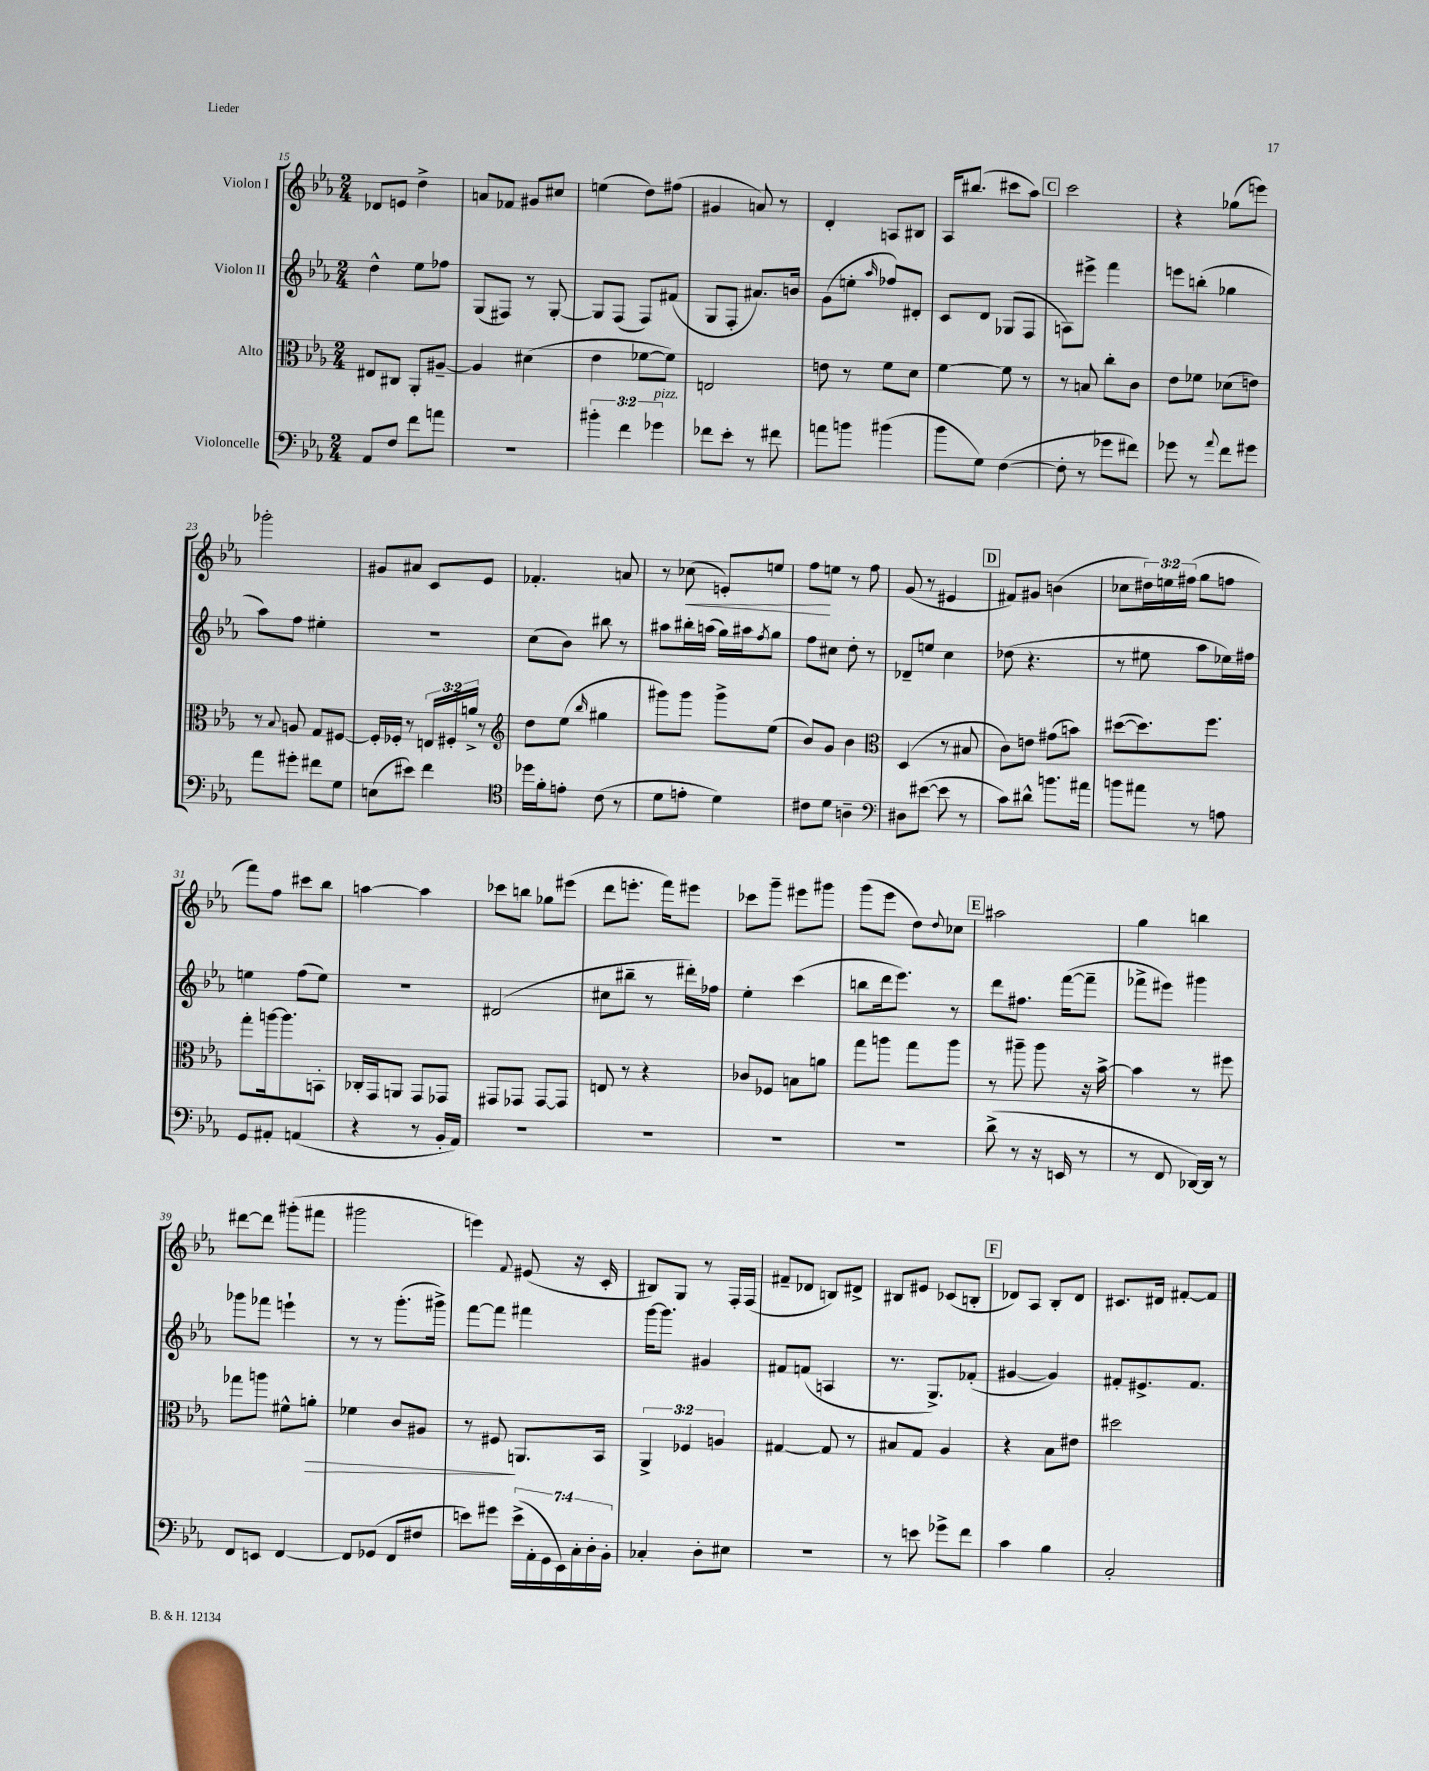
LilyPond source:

<<
\new StaffGroup <<
\new Staff = "s0" \with { instrumentName = "Violon I" } {
    \clef treble \key ees \major \numericTimeSignature \time 2/4 \override Staff.TupletNumber.text = #tuplet-number::calc-fraction-text
    des'8 e'8 d''4-> |
    a'8 fes'8 gis'8 cis''8 |
    e''4( d''8) fis''8( |
    gis'4 a'8) r8 |
    d'4-. a8 bis8 |
    aes16 bis''8.( cis'''8 aes''8) |
    \mark \markup { \box "C" } c'''2 |
    r4 ges''8( e'''8) |
    ges'''2-. |
    gis'8 ais'8 c'8 ees'8 |
    fes'4.-. a'8 |
    r8 ces''8\<( e'8-.) e''8 |
    f''8\! e''8 r8 f''8 |
    g'8( r8 eis'4 |
    \mark \markup { \box "D" } fis'8) gis'8 b'4( |
    ces''8 \tuplet 3/2 { dis''16) e''16 fis''16( } g''8 f''8 |
    f'''8) f''8 cis'''8 bes''8 |
    a''4~ a''4 |
    ces'''8 b''8 ges''8 eis'''8( |
    d'''8 e'''8.-. f'''16) eis'''8 |
    ces'''8 g'''8-- eis'''8 gis'''8 |
    g'''8( ees'''8 d''8) \appoggiatura { d''8 } ces''8 |
    \mark \markup { \box "E" } ais''2 |
    g''4 b''4 |
    dis'''8~ dis'''8 gis'''8-.( fis'''8 |
    gis'''2 |
    e'''4) \appoggiatura { f'8 } eis'8( r16 c'16-. |
    bis8) g8 r8 f16-. f16( |
    fis'8-- des'8 b8) dis'8-> |
    bis8 eis'8 ces'8( b8-. |
    \mark \markup { \box "F" } des'8) aes8 bes8-. des'8 |
    cis'8. dis'16 fis'8~-. fis'8 \bar "|." |
}
\new Staff = "s1" \with { instrumentName = "Violon II" } {
    \clef treble \key ees \major \numericTimeSignature \time 2/4
    d''4-^ ees''8 fes''8 |
    g8( fis8) r8 g8~-. |
    g8 f8( f8) fis'8( |
    g8 f8-. ais'8.) b'16 |
    g'8( e''8-. \grace { aes''16 } fes''8) dis'8-. |
    c'8 d'8 ges8( f8 |
    \mark \markup { \box "C" } a8) eis'''8-> f'''4 |
    e'''8 b''8-.( ges''4 |
    aes''8) f''8 eis''4-. |
    R2 |
    c''8( bes'8) bis''8 r8 |
    ais''8 bis''16-. a''16( g''16) ais''16 \acciaccatura { f''8 } g''8 |
    f''8 cis''8 d''8-. r8 |
    des'8-- e''8 c''4 |
    \mark \markup { \box "D" } des''8( r4. |
    r8 eis''8 aes''8 ees''16) fis''16 |
    e''4 f''8( e''8) |
    r2 |
    dis'2( |
    cis''8 bis''8-- r8 dis'''16-.) fes''16 |
    ees''4-. c'''4( |
    b''8 d'''16 ees'''8.) r8 |
    \mark \markup { \box "E" } d'''8 fis''8. f'''16~( f'''8-- |
    fes'''8-> eis'''8) gis'''4 |
    ges'''8 fes'''8 e'''4-! |
    r8 r8 g'''8.-.( gis'''16->) |
    f'''8~ f'''8 fis'''4 |
    g'''16~ g'''8. gis'4 |
    fis'8 f'8( a4 |
    r8. g8.->) fes'8-.( |
    \mark \markup { \box "F" } gis'4~ gis'4) |
    fis'8-. eis'8.-> fis'8. \bar "|." |
}
\new Staff = "s2" \with { instrumentName = "Alto" } {
    \clef alto \key ees \major \numericTimeSignature \time 2/4 \override Staff.TupletNumber.text = #tuplet-number::calc-fraction-text
    eis8 cis8 aes,8-. ais8~-- |
    ais4 dis'4( |
    ees'4 fes'8~ fes'8) |
    e2 |
    e'8 r8 f'8 d'8 |
    f'4~ f'8 r8 |
    \mark \markup { \box "C" } r8 b8 c''8-. c'8 |
    ees'8 fes'8 des'8( e'8) |
    r8 \appoggiatura { bes8 } a8 g8 fis8~ |
    fis16-. fes16-. r8 \tuplet 3/2 { e16 fis16-. a'16-> } r8 |
    \clef treble d''8 ees''8( \grace { bes''16 } gis''4 |
    gis'''8) gis'''8 gis'''8-> ees''8( |
    bes'8) g'8 bes'4 |
    \clef alto d4( r8 bis8 |
    \mark \markup { \box "D" } c'8) e'8 gis'8( b'8) |
    dis''8~( dis''8.) f''8. |
    g''8-. a''16~ a''8. b,8-. |
    ces16-. g,16 a,8 g,8 ges,8 |
    gis,8 ges,8 ges,8~ ges,8 |
    e8 r8 r4 |
    ces'8 fes8 b8 a'8 |
    g''8 a''8 g''8 a''8 |
    \mark \markup { \box "E" } r8 ais''8-- ais''8 r16 bes'16~-> |
    bes'4 r8 fis''8 |
    ges''8 a''8 fis'8-^ a'8-.\> |
    fes'4 c'8 ais8 |
    r8 fis8\! a,8. bes,16 |
    \tuplet 3/2 { aes,4-> fes4 a4 } |
    gis4~ gis8 r8 |
    bis8 g8 aes4 |
    \mark \markup { \box "F" } r4 bes8 eis'8 |
    dis''2 \bar "|." |
}
\new Staff = "s3" \with { instrumentName = "Violoncelle" } {
    \clef bass \key ees \major \numericTimeSignature \time 2/4 \override Staff.TupletNumber.text = #tuplet-number::calc-fraction-text
    aes,8 f8 f'8 a'8 |
    R2 |
    \tuplet 3/2 { bis'4-. f'4 ges'4^\markup { \italic "pizz." } } |
    fes'8 ees'8-. r8 fis'8 |
    a'8 b'8 bis'4( |
    bes'8 g8) f4~( |
    \mark \markup { \box "C" } f8-. r8 ges'8 fis'8) |
    ges'8 r8 \appoggiatura { aes'8 } f'8 gis'8 |
    aes'8 gis'8-. fis'8 g8 |
    e8( eis'8) f'4 |
    \clef tenor des''16 f'16-. e'8-. c'8( r8 |
    d'8 e'8-. d'4) |
    cis'8 d'8 a4-- |
    \clef bass dis8 eis'8~( eis'8 r8 |
    \mark \markup { \box "D" } c'8) dis'8-^ b'8. ais'16 |
    b'8 ais'8 r8 a8 |
    g,8 ais,8-. a,4( |
    r4 r8 bes,16-. aes,16) |
    R2 |
    R2 |
    R2 |
    R2 |
    \mark \markup { \box "E" } d'8->( r8 r16 e,16 r8 |
    r8 f,8 des,16~) des,16 r8 |
    f,8 e,8 f,4~ |
    f,8 ges,8( f,8 fis8 |
    e'8) gis'8 \tuplet 7/4 { e'16->( aes,16-. g,16 ees,16) c16-. d16-. bes,16-. } |
    ces4-. d8-. eis8 |
    r2 |
    r8 e'8 ges'8-> f'8 |
    \mark \markup { \box "F" } c'4 bes4 |
    c2-. \bar "|." |
}
>>
>>
\layout { \context { \Score currentBarNumber = #15 } }
